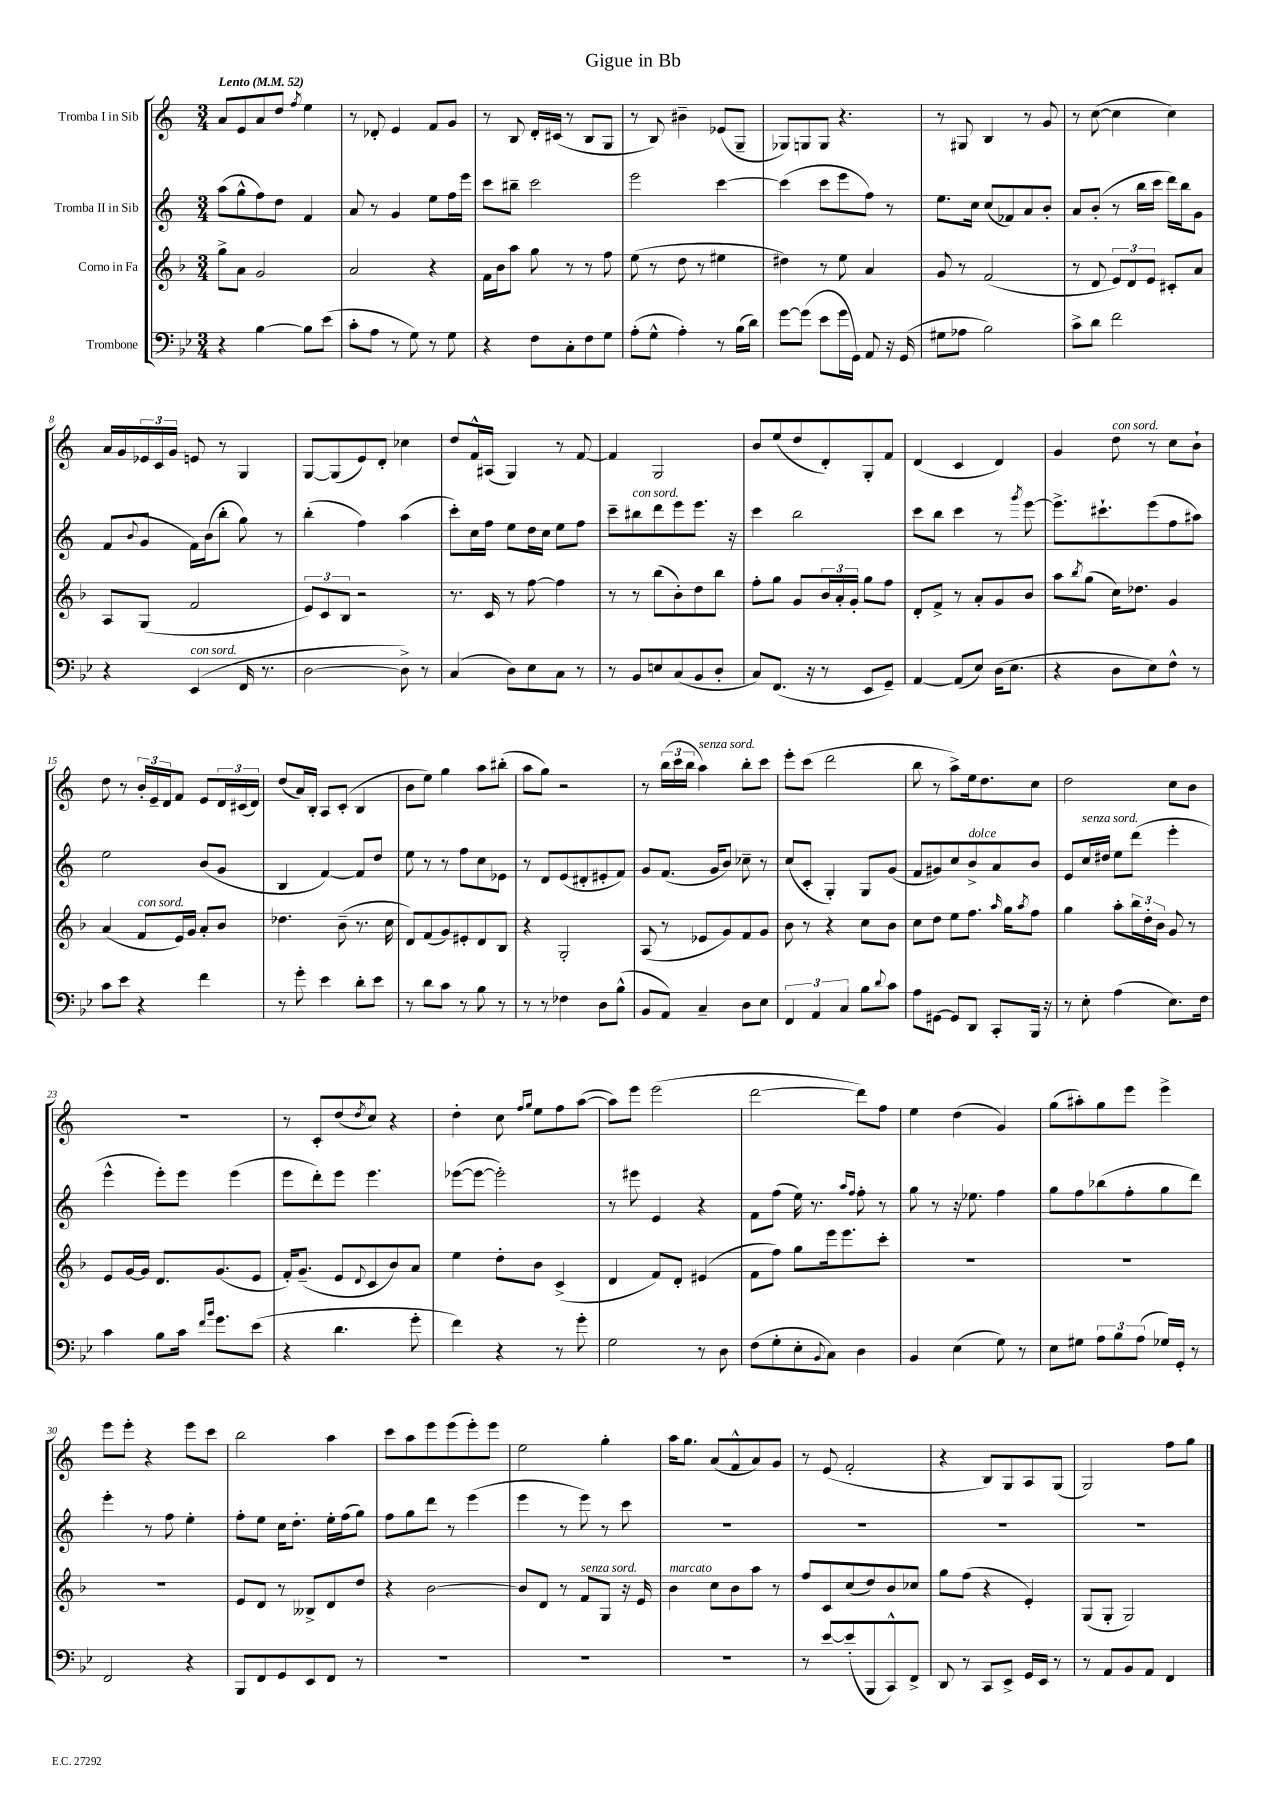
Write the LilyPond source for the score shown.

\header { title = "Gigue in Bb" }
<<
\new StaffGroup <<
\new Staff = "s0" \with { instrumentName = "Tromba I in Sib" } {
    \clef treble \key c \major \numericTimeSignature \time 3/4 \tempo "Lento" 4 = 52
    a'8 e'8 a'8 d''8 \acciaccatura { f''8 } e''4 |
    r8 des'8-. e'4 f'8 g'8 |
    r8 b8 d'16-. cis'16( r8 b8 g8 |
    r8 b8) bis'4-- ees'8( g8-- |
    ges8) g8 g8 r4. |
    r8 gis8 b4 r8 g'8 |
    r8 c''8~( c''4 c''4) |
    a'16 g'16 \tuplet 3/2 { ees'16 c'16 g'16 } e'8 r8 g4 |
    g8~ g8( e'8) d'8-. ces''4 |
    d''8 f'16-^ ais16( g4) r8 f'8~ |
    f'4 g2 |
    b'8 e''8( d''8 d'8-.) g8-. f'8 |
    d'4( c'4 d'4) |
    g'4 d''8^\markup { \italic "con sord." } r8 c''8 b'8-! |
    d''8 r8 \tuplet 3/2 { b'16-. e'16-- d'16 } f'8 e'8 \tuplet 3/2 { d'16 cis'16( d'16) } |
    d''8( a'16) b16-. a8 c'8-.( b4 |
    b'8 e''8) g''4 a''8 bis''8-.( |
    a''8 g''8) r2 |
    r8 \tuplet 3/2 { b''16( c'''16 b''16 } a''4^\markup { \italic "senza sord." }) b''8-. c'''8 |
    e'''8-. c'''8( d'''2 |
    b''8 r8 a''8->) e''16 d''8. c''8 |
    d''2 c''8 b'8 |
    R2. |
    r8 c'8-. d''8( \acciaccatura { d''8 } c''8) r4 |
    d''4-. c''8 \grace { f''16 g''16 } e''8 f''8 a''8~( |
    a''8) e'''8 e'''2( |
    d'''2~ d'''8) f''8 |
    e''4 d''4( g'4) |
    g''8( ais''8-.) g''8 e'''8 e'''4-> |
    e'''8 e'''8-. r4 e'''8 c'''8 |
    b''2 a''4 |
    c'''8 a''8 e'''8 e'''8( e'''8-.) e'''8 |
    e''2 g''4-. |
    a''16 g''8. a'8( f'8-^ a'8) g'8 |
    r8 e'8( f'2-. |
    r4 b8) g8 a8 g8( |
    g2) f''8 g''8 \bar "|." |
}
\new Staff = "s1" \with { instrumentName = "Tromba II in Sib" } {
    \clef treble \key c \major \numericTimeSignature \time 3/4
    a''8( g''8-^ f''8) d''8 f'4 |
    a'8 r8 g'4 e''8 f''16 e'''16 |
    c'''8 bis''8-- c'''2 |
    e'''2 c'''4~ |
    c'''4( c'''8 e'''8 f''8) r8 |
    e''8. c''16 c''8( fes'8) a'8 b'8-. |
    a'8 b'8-.( r8 b''16 c'''16 d'''16) b''16 g'8 |
    f'8( \appoggiatura { b'8 } g'8 f'16) b'16( b''8-. g''8) r8 |
    b''4-.( f''4) a''4( |
    c'''8-.) c''16 f''16 e''8 d''16 c''16 e''8 f''8 |
    c'''8-- bis''8^\markup { \italic "con sord." } d'''8 e'''8 e'''8. r16 |
    c'''4 b''2 |
    c'''8 b''8 c'''4 r8 \acciaccatura { g'''8 } e'''8~ |
    e'''8.-> cis'''8.-! e'''8( f''8 ais''8) |
    e''2 b'8( g'8 |
    b4 f'4~) f'8 d''8 |
    e''8 r8 r8 f''8 c''8 ees'8 |
    r8 d'8 e'8( dis'8-. eis'8-. f'8) |
    g'8 f'8.( g'16 b'8) ces''8-- r8 |
    c''8( c'8-. g4-.) g8 g'8( |
    f'8 gis'8) c''8 b'8->^\markup { \italic "dolce" } a'8 b'8 |
    e'8 c''16^\markup { \italic "senza sord." } dis''16 e''8 d'''8( e'''4-. |
    e'''4-^ e'''8-.) e'''8 e'''4( |
    e'''8 d'''8-.) e'''8 e'''4. |
    ees'''8~( ees'''8~ ees'''2-.) |
    r8 eis'''8 e'4 r4 |
    f'8 f''8( e''16) r8. \grace { a''16 f''16 } f''8-. r8 |
    g''8 r8 r16 ees''8. f''4 |
    g''8 f''8 bes''8( f''8-. g''8 d'''8) |
    e'''4-. r8 f''8 e''4-. |
    f''8-. e''8 c''16 d''8.-. e''16-. f''16( g''8) |
    f''8 g''8 d'''8 r8 e'''4( |
    e'''4 r8 e'''8) r8 c'''8 |
    R2. |
    R2. |
    R2. |
    R2. \bar "|." |
}
\new Staff = "s2" \with { instrumentName = "Corno in Fa" } {
    \clef treble \key f \major \numericTimeSignature \time 3/4
    g''8-> a'8 g'2 |
    a'2 r4 |
    f'16 bes'16 a''8 g''8 r8 r8 f''8 |
    e''8( r8 d''8 r8 eis''4 |
    dis''4) r8 e''8 a'4 |
    g'8 r8 f'2( |
    r8 d'8 \tuplet 3/2 { e'8) d'8 e'8 } cis'8-. a'8 |
    a8 g8( f'2 |
    \tuplet 3/2 { e'8) c'8 bes8 } r2 |
    r8. c'16 r8 f''8~ f''4 |
    r8 r8 bes''8( bes'8-.) d''8 bes''8 |
    f''8-. g''8 g'8 \tuplet 3/2 { bes'16 a'16-. g'16-. } g''8 f''8 |
    d'8-. f'8-> r8 a'8-. g'8 bes'8 |
    a''8 \acciaccatura { bes''8 } g''8( c''16) des''8. g'4 |
    a'4( f'8^\markup { \italic "con sord." } e'16) g'16 a'8-. bes'8 |
    des''4. bes'8--( r8. c''16 |
    d'8) f'8( g'8) eis'8-. d'8 bes8 |
    r4 g2-. |
    a8( r8 ees'8 g'8) f'8 g'8 |
    bes'8 r8 r4 c''8 bes'8 |
    c''8 d''8 e''8 f''8. \grace { a''16 } g''16 \acciaccatura { a''8 } f''8 |
    g''4 a''8-. \tuplet 3/2 { bes''16 d''16-. bes'16 } g'8 r8 |
    e'8 g'16~ g'16 d'8. g'8.( e'8 |
    f'16-.) g'8.--( e'8 \appoggiatura { d'8 } c'8 bes'8) a'8 |
    e''4 d''8-. bes'8 c'4->( |
    d'4 f'8) d'8-. eis'4( |
    f'8 f''8) g''8 e'''16 e'''8. c'''8-. |
    R2. |
    R2. |
    R2. |
    e'8 d'8 r8 beses8-> d'8 d''8 |
    r4 bes'2~ |
    bes'8 d'8 r8 f'8^\markup { \italic "senza sord." } g8 r16 e'16 |
    bes'4^\markup { \italic "marcato" } c''8 bes'8 a''8 r8 |
    f''8 c'8 c''8( d''8) bes'8 ces''8 |
    g''8 f''8( r4 e'4-.) |
    g8( g8-. g2) \bar "|." |
}
\new Staff = "s3" \with { instrumentName = "Trombone" } {
    \clef bass \key bes \major \numericTimeSignature \time 3/4
    r4 bes4~ bes8 ees'8( |
    c'8-. a8 r8 g8) r8 g8 |
    r4 f8 c8-. f8 g8 |
    a8-.( g8-^ a4-.) r8 bes16( d'16) |
    g'8~ g'8( ees'8 g'16 g,16) a,8 r16 g,16( |
    gis8 aes8 bes2) |
    c'8-> d'8 f'2 |
    r4 ees,4^\markup { \italic "con sord." }( f,16 r8. |
    d2~ d8->) r8 |
    c4( d8) ees8 c8 r8 |
    r8 bes,8 e8 c8( bes,8 d8-. |
    c8) f,8.( r16 r8 ees,8 g,8--) |
    a,4~ a,8( ees8) d16( ees8. |
    r4 d8 ees8) f8-^ r8 |
    c'8 ees'8 r4 f'4 |
    r8 g'8-. ees'4 d'8-. ees'8 |
    r8 d'8 c'8 r8 bes8 r8 |
    r8 r8 fes4 d8 bes8-^( |
    bes,8 a,8) c4-- d8 ees8 |
    \tuplet 3/2 { f,4 a,4 c4 } bes8 \appoggiatura { d'8 } c'8 |
    a8 gis,8~ gis,8 d,8 c,8-. bes,,16 r16 |
    r8 ees8-. a4( ees8.) f16 |
    c'4 bes8 c'16 \grace { f'16 bes'16 } g'8. ees'8( |
    r4 d'4. g'8-. |
    f'4) r4 r8 g'8-. |
    g2 r8 d8 |
    f8( g8-. ees8-. \appoggiatura { bes,8 } c8) d4 |
    bes,4 ees4( g8) r8 |
    ees8 gis8 \tuplet 3/2 { a8 bes8 a8( } ges16) g,16-. r8 |
    f,2 r4 |
    bes,,8 f,8 g,8 ees,8 f,8 r8 |
    R2. |
    R2. |
    R2. |
    r8 ees'8~ ees'8-.( bes,,8 c,8-^) f,8-> |
    d,8 r8 c,8 ees,8-> g,16 ees,16 r8 |
    r8 a,8 bes,8 a,8 f,4 \bar "|." |
}
>>
>>
